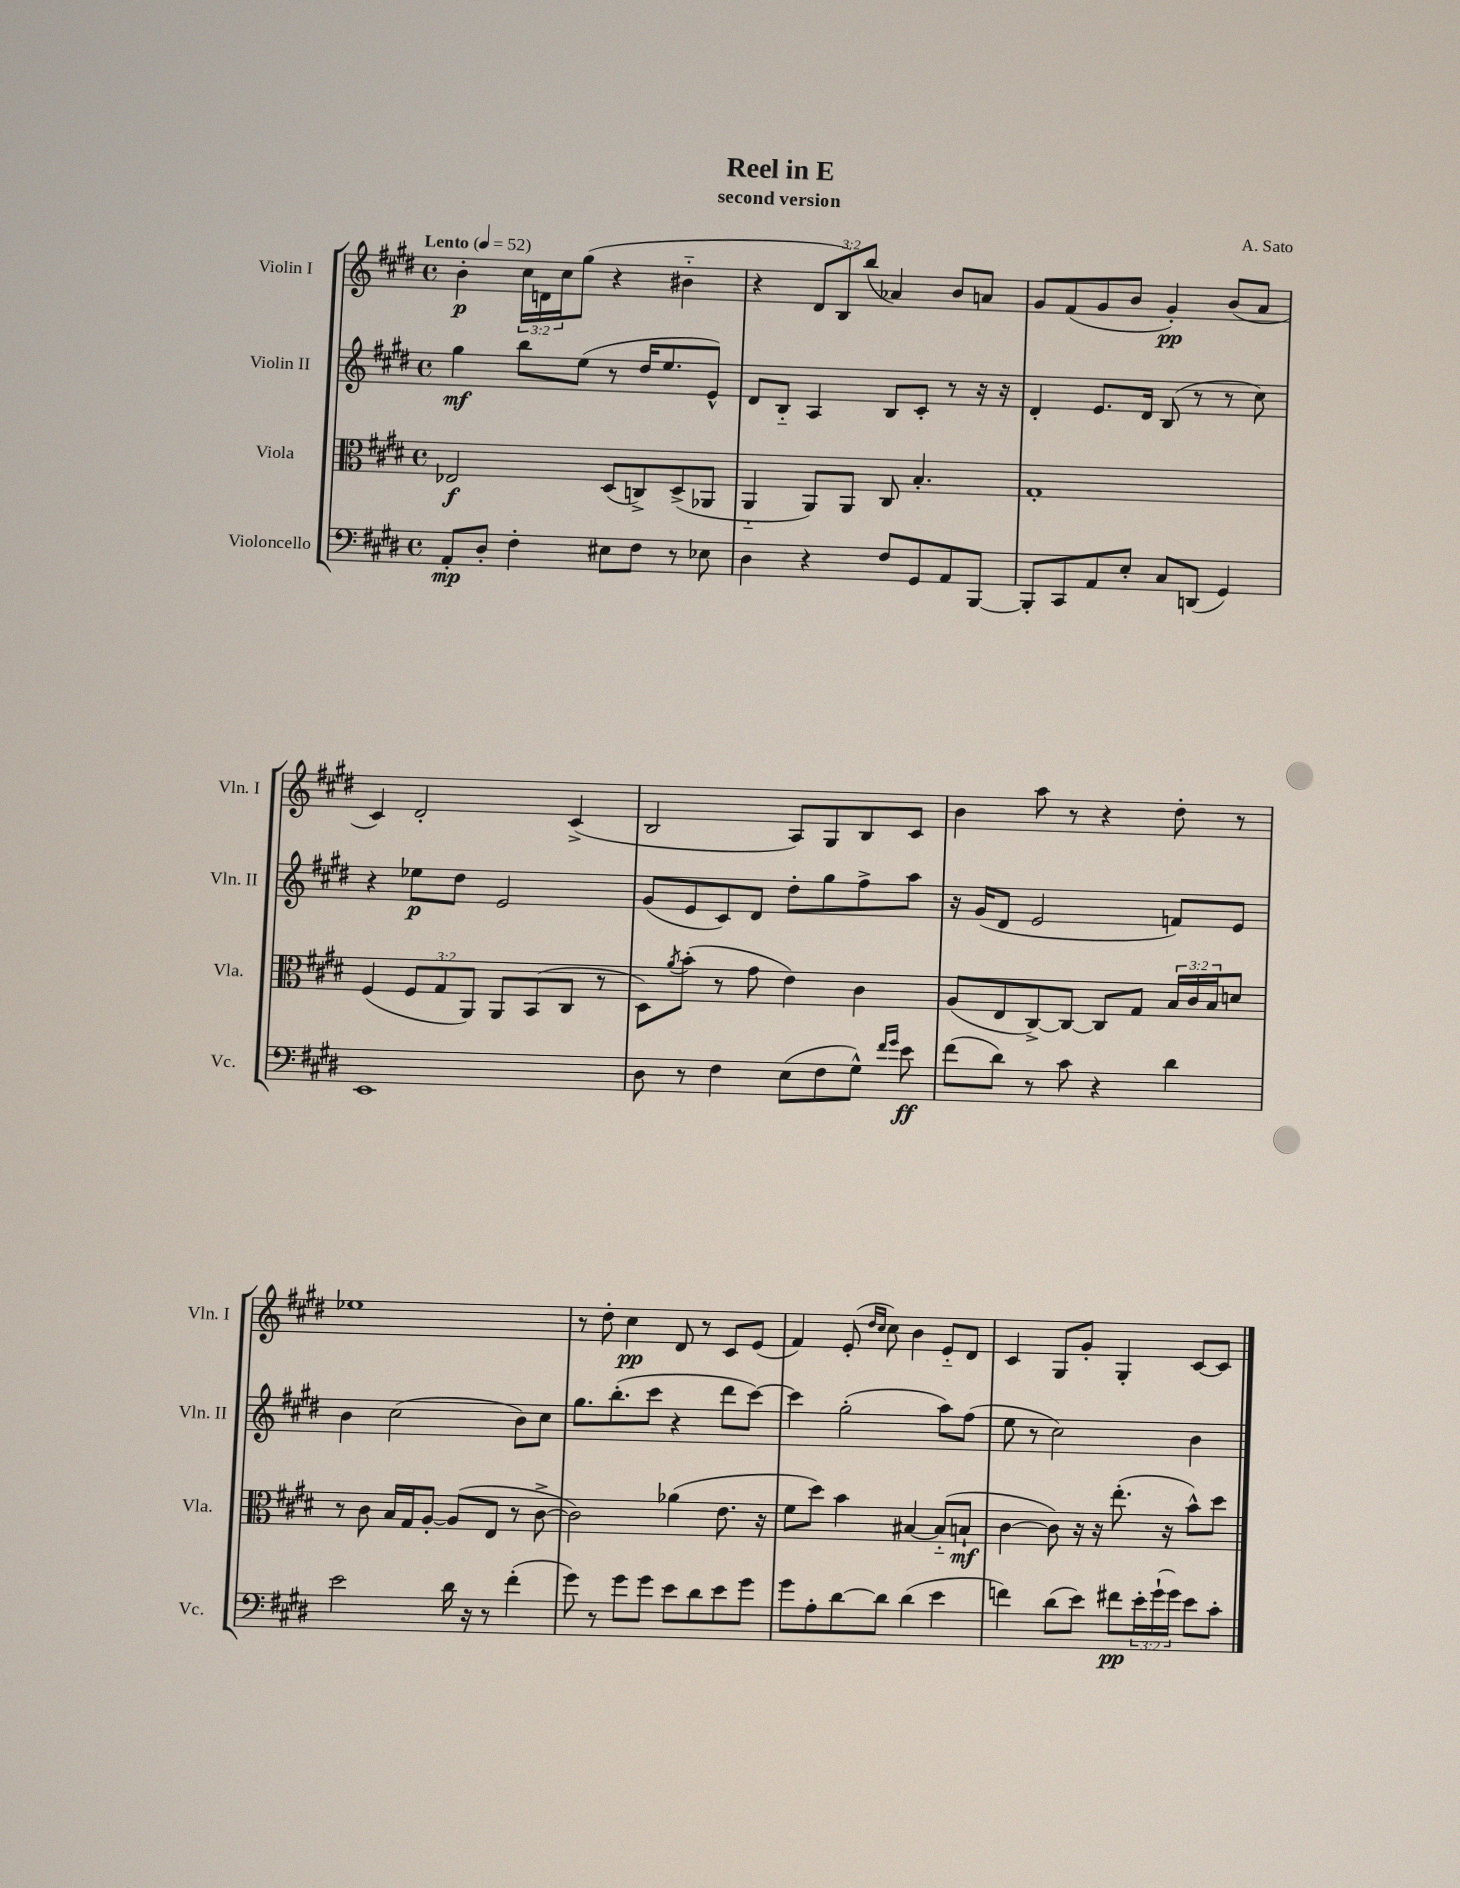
\header { title = "Reel in E" composer = "A. Sato" subtitle = "second version" }
<<
\new StaffGroup <<
\new Staff = "s0" \with { instrumentName = "Violin I" shortInstrumentName = "Vln. I" } {
    \clef treble \key e \major \defaultTimeSignature \time 4/4 \override Staff.TupletNumber.text = #tuplet-number::calc-fraction-text \tempo "Lento" 4 = 52
    b'4-.\p \tuplet 3/2 { cis''16 d'16 cis''16 } gis''8( r4 bis'4-_ |
    r4 \tuplet 3/2 { dis'8 b8) b''8( } aes'4) b'8 a'8 |
    gis'8 fis'8( gis'8 b'8 gis'4-.\pp) b'8( a'8 |
    cis'4) dis'2-. cis'4->( |
    b2 a8) gis8 b8 cis'8 |
    b'4 a''8 r8 r4 dis''8-. r8 |
    ees''1 |
    r8 dis''8-. cis''4\pp dis'8 r8 cis'8 e'8( |
    fis'4) e'8-.( \grace { dis''16 cis''16 } cis''8) b'4 e'8-_ dis'8 |
    cis'4 gis8 gis'8-. gis4-. cis'8~ cis'8 \bar "|." |
}
\new Staff = "s1" \with { instrumentName = "Violin II" shortInstrumentName = "Vln. II" } {
    \clef treble \key e \major \defaultTimeSignature \time 4/4
    gis''4\mf b''8 e''8( r8 dis''16 e''8. e'8-^) |
    dis'8 b8-_ a4 b8 cis'8-. r8 r16 r16 |
    dis'4-. e'8. dis'16 b8( r8 r8 cis''8) |
    r4 ees''8\p dis''8 e'2 |
    gis'8( e'8 cis'8) dis'8 dis''8-. gis''8 fis''8-> a''8 |
    r16 gis'16( dis'8 e'2 f'8) e'8 |
    b'4 cis''2( b'8) cis''8 |
    gis''8. b''8.-.( cis'''8 r4 dis'''8 cis'''8~) |
    cis'''4 gis''2-.( a''8) fis''8( |
    e''8 r8 cis''2) b'4 \bar "|." |
}
\new Staff = "s2" \with { instrumentName = "Viola" shortInstrumentName = "Vla." } {
    \clef alto \key e \major \defaultTimeSignature \time 4/4 \override Staff.TupletNumber.text = #tuplet-number::calc-fraction-text
    ees2\f dis8( c8->) dis8->( aes,8 |
    a,4-_ a,8) a,8 cis8 b4.-. |
    gis1-. |
    fis4( \tuplet 3/2 { fis8 gis8 a,8) } a,8 b,8( cis8 r8 |
    dis8) \acciaccatura { a'8 } b'8-.( r8 gis'8 e'4) cis'4 |
    a8( e8 cis8~->) cis8~ cis8 gis8 \tuplet 3/2 { b16 cis'16 b16 } d'8 |
    r8 cis'8 b16 gis16 a8~-. a8( e8 r8 cis'8~-> |
    cis'2) aes'4( e'8. r16 |
    fis'8 dis''8) b'4 bis4~ bis8-_( b8-!\mf |
    cis'4~ cis'8) r16 r16 e''8.-.( r16 b'8-^) dis''8 \bar "|." |
}
\new Staff = "s3" \with { instrumentName = "Violoncello" shortInstrumentName = "Vc." } {
    \clef bass \key e \major \defaultTimeSignature \time 4/4 \override Staff.TupletNumber.text = #tuplet-number::calc-fraction-text
    a,8-.\mp dis8-. fis4-. eis8 fis8 r8 ees8 |
    dis4 r4 fis8 gis,8 a,8 b,,8~ |
    b,,8-. cis,8 a,8 e8-. cis8 d,8( gis,4) |
    e,1 |
    dis8 r8 fis4 e8( fis8 gis8-^) \grace { fis'16 gis'16 } e'8\ff |
    fis'8( dis'8) r8 cis'8 r4 dis'4 |
    e'2 dis'16 r16 r8 fis'4-.( |
    gis'8) r8 gis'8 gis'8 e'8 dis'8 e'8 gis'8 |
    gis'8 a8-. dis'8~ dis'8 dis'4( e'4 |
    f'4) dis'8( e'8) fis'8\pp \tuplet 3/2 { e'16-. gis'16-!( gis'16) } e'8 cis'8-. \bar "|." |
}
>>
>>
\layout { \context { \Score \remove "Bar_number_engraver" } }
